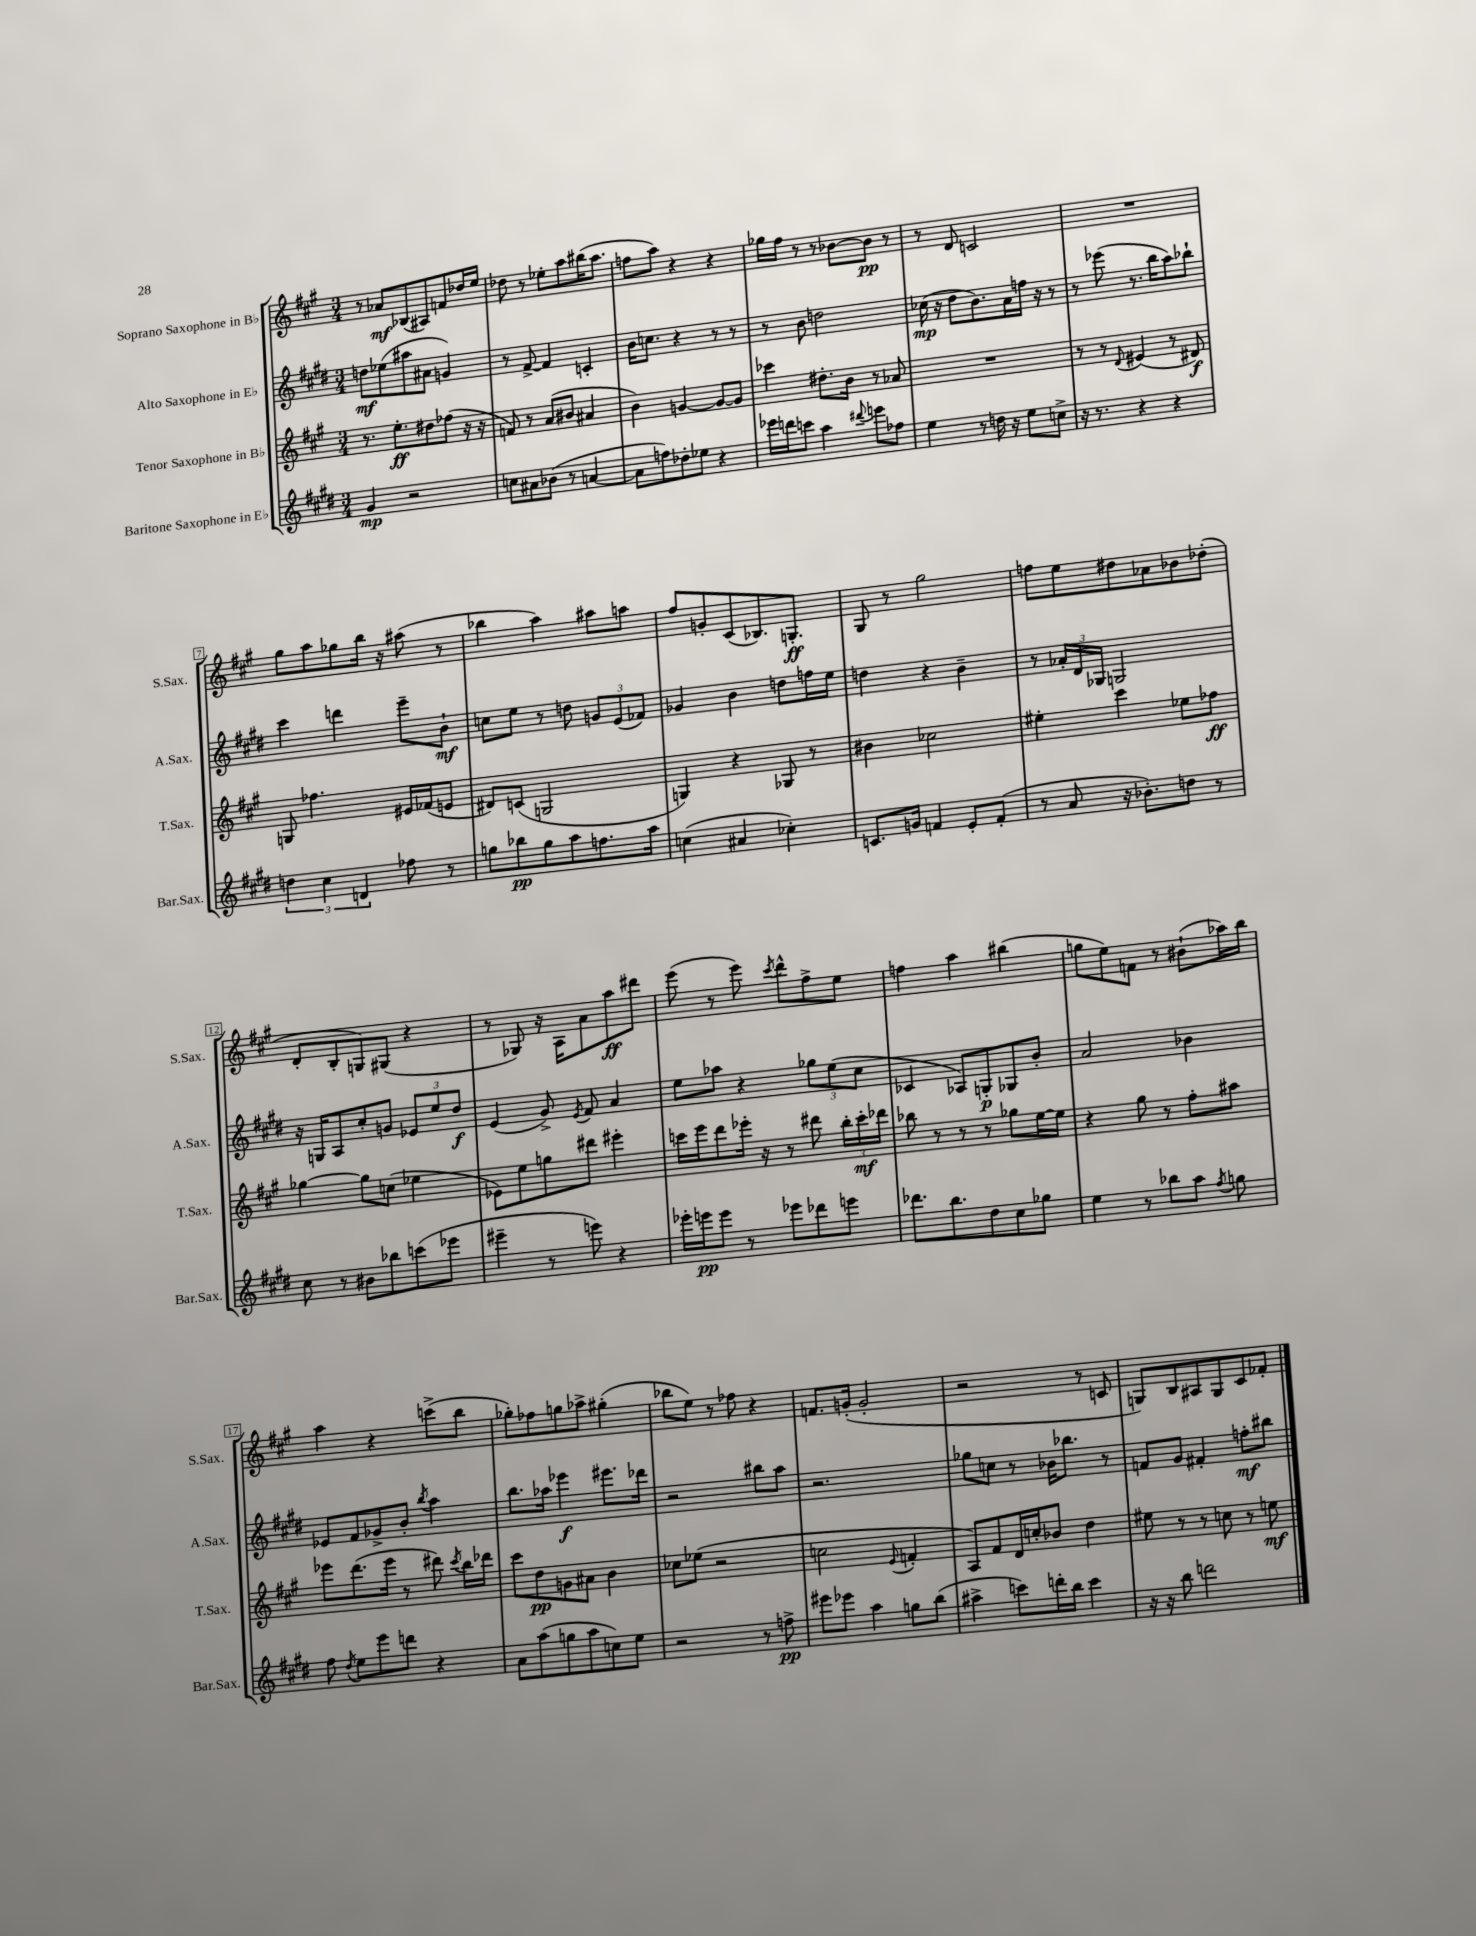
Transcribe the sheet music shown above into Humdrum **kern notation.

**kern	**kern	**kern	**kern
*staff4	*staff3	*staff2	*staff1
*clefG2	*clefG2	*clefG2	*clefG2
*k[f#c#g#d#]	*k[f#c#g#]	*k[f#c#g#d#]	*k[f#c#g#]
*M3/4	*M3/4	*M3/4	*M3/4
4g#	8.r	8dd	8r
.	.	(8ee-	8a-
.	8.ee'	.	.
2r	.	8aa#	(8B-
.	8dd#	8a#	8A#)
.	(8ff-	4g)	8f
.	16r	.	16dd-
.	16r	.	16ee
=	=	=	=
8cc	8f)	8r	8dd-
8a#	8r	[8f#^	8r
(8b-	(8a	4f#]	8ee-'
8r	8b#	.	8aa
[4a	4a#	4c'	(16bb#
.	.	.	8.aa
=	=	=	=
8a]	4b)	16b	8ff
.	.	8.cc	.
8ff)	.	.	8aa)
8dd-'	[4g	4r	4r
8ee-	.	.	.
4r	8g_	8r	4r
.	8g]	8r	.
=	=	=	=
16eee-	4ccc-	8r	16gg-
16ddd	.	.	16ff#
8ccc	.	8b	8r
4aa	8.dd#'	2dd	8r
.	.	.	[8b-
.	16b	.	.
8qqddd#	.	.	.
8eee	8r	.	8b-]
8ff-	8a-	.	8r
=	=	=	=
4ee	2.r	(16cc-	8r
.	.	16r	.
.	.	8dd#	8d
8r	.	8.b)	2c
16dd	.	.	.
16r	.	16a	.
8ee	.	16ff	.
.	.	16r	.
8cc^	.	8r	.
=	=	=	=
16r	8r	8r	2.r
8.r	.	.	.
.	8r	(8eee-	.
.	8qqd	.	.
4r	(4e#	8.r	.
.	.	16bb	.
4r	8r	8aa)	.
.	8d#)	8bb-`	.
=	=	=	=
6dd	8G	4ccc#	8gg#
.	4.ff-	.	8aa
6cc#	.	.	.
.	.	4ddd	8gg-
6d	.	.	.
.	.	.	16bb
.	.	.	16r
8ff-	16e#	8eee~	(8aa#
.	(16f-	.	.
8r	8e	8b`	8r
=	=	=	=
8gg	8d#)	8cc	4bb-
8bb-	(8c	8ee	.
8gg	2G	8r	4aa)
8aa	.	8dd	.
8.ff	.	12g	8aa#
.	.	(12e	.
.	.	.	8aa
.	.	12f-)	.
16aa	.	.	.
=	=	=	=
(4cc	4G)	4g-	8ff#
.	.	.	8g'
4a#	4r	4b	(8c#
.	.	.	8.B-)
4cc-')	8G-	8dd	.
.	.	.	8.G'
.	8r	16ff	.
.	.	16ee	.
=	=	=	=
8.c	4b#	4dd	8G#
.	.	.	8r
16g	.	.	.
4f	2cc-	4r	2gg#
8e'	.	4b~	.
(8f'	.	.	.
=	=	=	=
8r	4ee#'	8r	8ff
8a	.	24a-'	8ee
.	.	24d#	.
.	.	24G-	.
16r	4ccc#	2G	8dd#
8.b-')	.	.	.
.	.	.	8a-
8dd	8ee-	.	8b-
8r	8ff-	.	(8dd-'
=	=	=	=
8cc#	[4gg-	16r	8d'
.	.	16G	.
8r	.	8A	8B'
8b#	8gg-]	8cc#'	8G)
8bb-	(8cc	8g	(8G#
(8ccc	4ee-	12e-	4r
.	.	12ee	.
8eee-	.	.	.
.	.	12dd#	.
=	=	=	=
4eee#~	8e-)	(4e	8r
.	8ee	.	8G-)
8r	8gg	8g#^)	16r
.	.	.	16A
.	.	8qe	.
8eee)	8ddd#	8f#	8a
4r	4eee#'	4a	8aa
.	.	.	8ddd#
=	=	=	=
16eee-'	16ccc	8ee	(8eee
16eee	16eee	.	.
8eee	8ddd	8aa-	8r
8r	16eee-'	4r	8eee)
.	16r	.	.
.	.	.	8qccc#
8eee-	8r	.	8ddd^^
8ddd-	8ddd#	12gg-	8ff#^
.	.	(12ee	.
8eee	24bb'	.	8ee
.	24ccc'	12cc#	.
.	24ddd-	.	.
=	=	=	=
8.ddd-	8bb-	4c-	4ff
.	8r	.	.
8.bb	.	.	.
.	8r	8A-)	4aa
8dd#	8r	8G'	.
8cc#	8gg-	8G-	(4bb#
8gg-	[16ee	8b'	.
.	16ee]	.	.
=	=	=	=
4ee	4r	2a	8gg
.	.	.	8ee)
8r	8gg#	.	8f
8bb-	8r	.	8r
8aa	8ff#'	4b-	(8b#`
8qff#	.	.	.
8gg	8aa#	.	16aa-)
.	.	.	16bb
=	=	=	=
8ff#	8eee-	8e-	4aa
8qdd#	.	.	.
8ee	(8.ddd	8f#	.
8eee	.	8g-^	4r
.	16eee-	.	.
8ddd	8r	8b'	.
.	.	8qbb	.
4r	8ddd#)	4aa	(8ccc^
.	8qccc#	.	.
.	16bb	.	8bb
.	16ddd-	.	.
=	=	=	=
8a	8ccc#	8.bb	8gg-')
(8aa	8dd	.	8ff-
.	.	16aa-	.
8gg	8g	4eee-	8gg
8aa	8a#	.	8aa-^
8cc)	4b	8.eee#	(4gg#'
8ee	.	.	.
.	.	16ddd-	.
=	=	=	=
2r	8cc-	2r	8bb-
.	(8ee-	.	8ee)
.	2r	.	8r
.	.	.	8ff-
8r	.	8bb#	4r
8ff^	.	8aa	.
=	=	=	=
8eee#	2cc	2.r	8.f
8eee-	.	.	.
.	.	.	(16g'
4aa	.	.	2g'
.	8qqe	.	.
8gg	4f'	.	.
(8bb	.	.	.
=	=	=	=
4aa#^	8A)	8gg-	2r
.	8f#	8cc	.
8ccc)	16d	8r	.
.	16cc'	.	.
16ddd'	8b-	16b-	.
16bb	.	8.bb-	.
4ccc	4dd	.	8r
.	.	8r	8c
=	=	=	=
16r	8ee#	8f	8G)
16r	.	.	.
8bb	8r	8g#	8B
2ddd	8r	4f#'	8A#
.	8cc	.	8G
.	8r	8ff'	8c#
.	8ee	8bb#	8f-'
==	==	==	==
*-	*-	*-	*-
